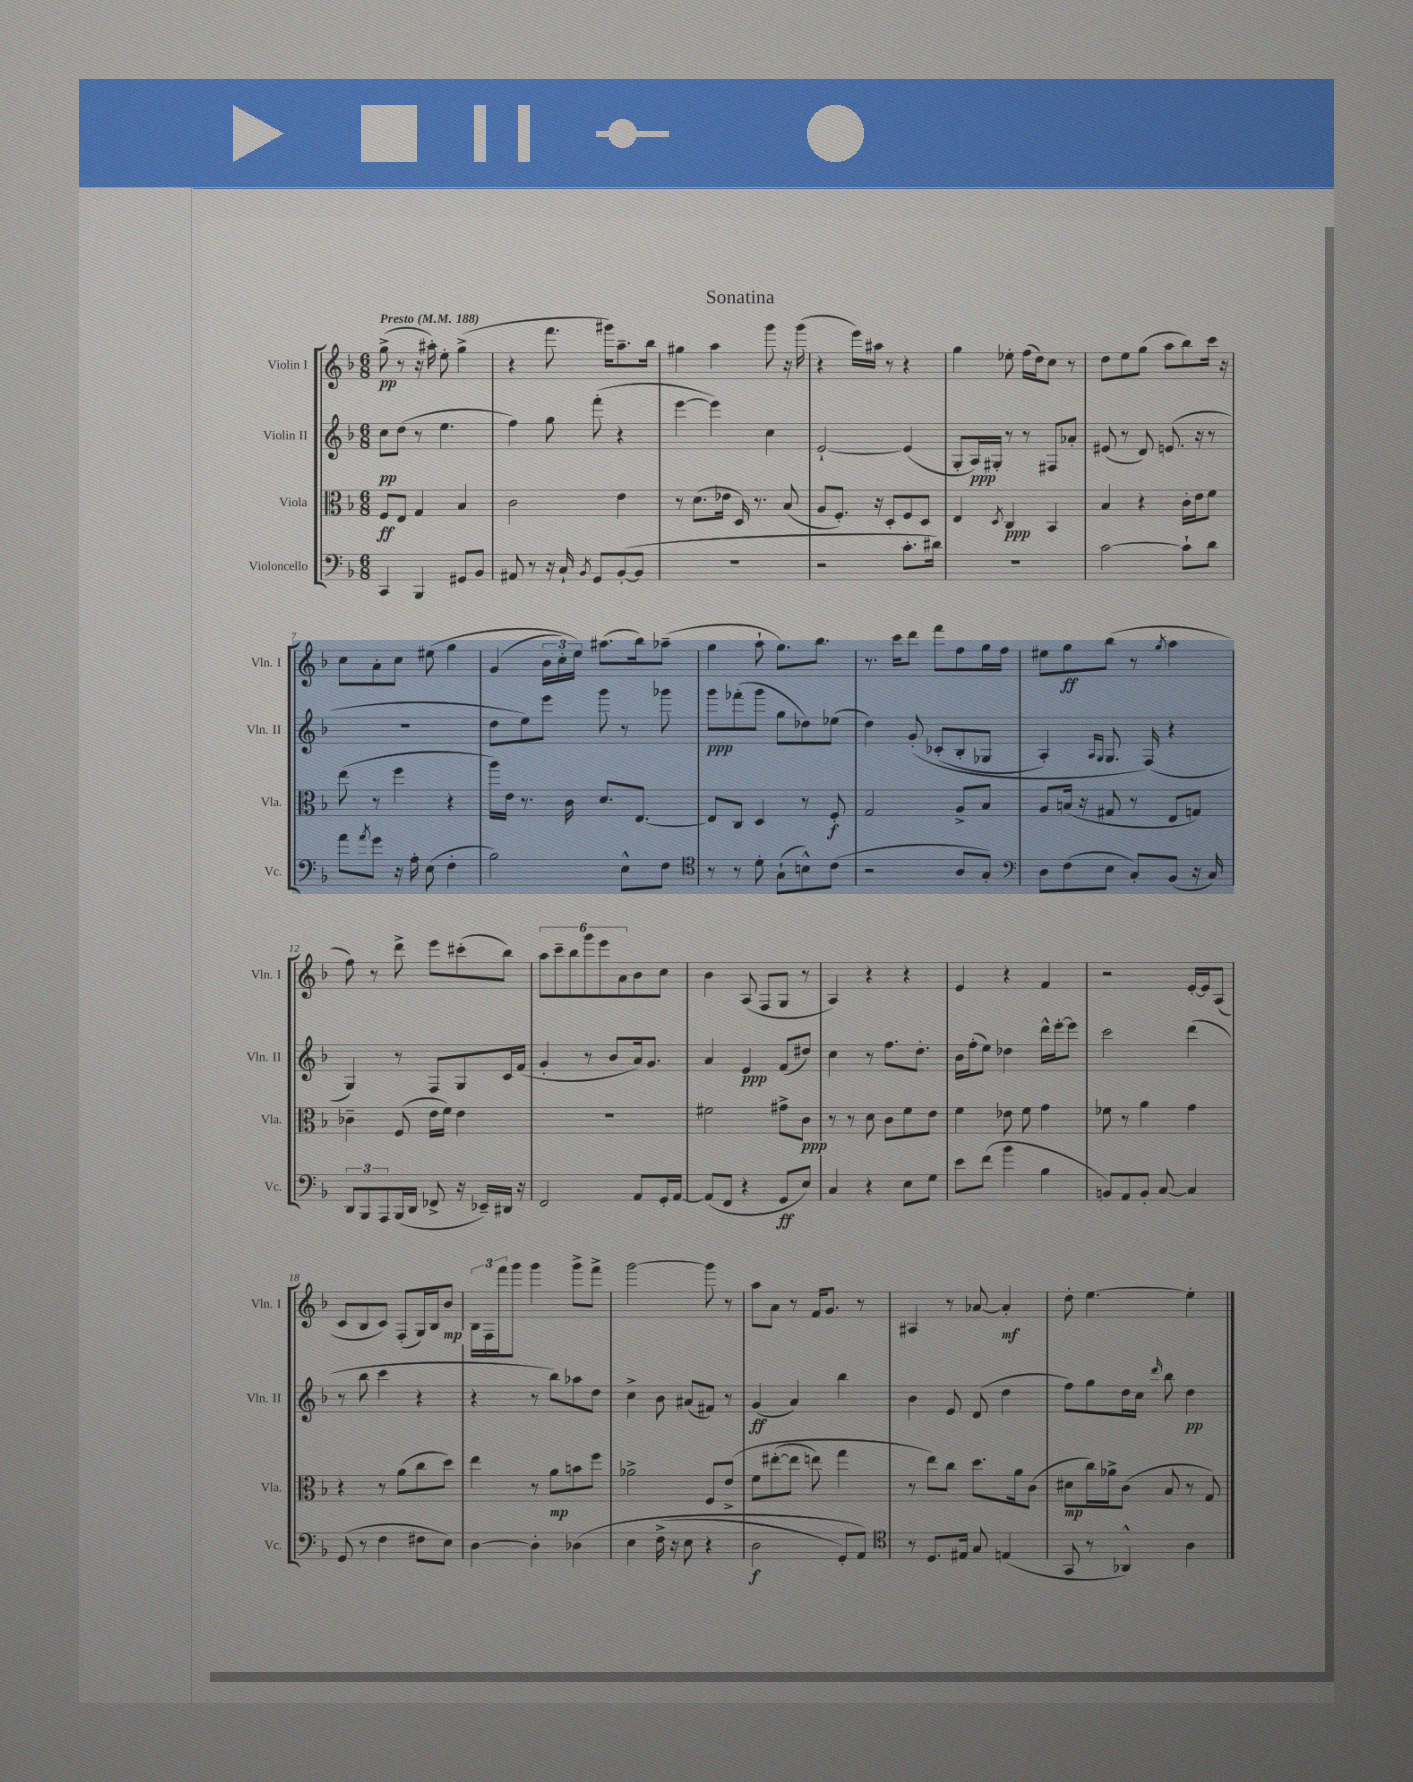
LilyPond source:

\header { title = "Sonatina" }
<<
\new StaffGroup <<
\new Staff = "s0" \with { instrumentName = "Violin I" shortInstrumentName = "Vln. I" } {
    \clef treble \key f \major \numericTimeSignature \time 6/8 \tempo "Presto" 4 = 188
    g''8->\pp( r8 r16 ais''16-.) e''8-. g''4->( |
    r4 f'''8. gis'''16) a''8.-- bes''16 |
    gis''4 a''4 g'''8 r16 g'''16( |
    r4 e'''16) ais''16 r8 r4 |
    g''4 ees''8-. f''16( d''16) c''8 r8 |
    d''8 e''8 g''8( a''8 bes''8) c'''16 r16 |
    c''8 a'8-. c''8 eis''8\( g''4 |
    g'4( \tuplet 3/2 { bes'16 c''16-.) e''16\) } ais''8.( bes''16) aes''8--( |
    g''4 a''8-! g''8.) bes''8. |
    r8. c'''16 d'''8 f'''8 f''8 g''16 f''16 |
    eis''8 g''8\ff bes''8( r8 \acciaccatura { g''8 } a''4 |
    f''8) r8 d'''8-> e'''8 cis'''8-.( bes''8) |
    \tuplet 6/4 { a''8 c'''8-- bes''8 g'''8 e'''8 a'8 } bes'8 c''8 |
    bes'4 a8( f8 g8 r8 |
    a4) r4 r4 |
    e'4 r4 f'4 |
    r2 e'16~-. e'16 a8( |
    c'8 bes8 c'8) f8-.( g16) bes16 bes'8\mp |
    \tuplet 3/2 { bes16 f16 f'''16 } g'''8 g'''4 g'''8-> f'''8-> |
    g'''2~ g'''8 r8 |
    a''8 a'8 r8 f'16 g'8. r8 |
    ais4 r8 aes'8~ aes'4-.\mf |
    d''8-. e''4.~ e''4-. \bar "|." |
}
\new Staff = "s1" \with { instrumentName = "Violin II" shortInstrumentName = "Vln. II" } {
    \clef treble \key f \major \numericTimeSignature \time 6/8
    c''8\pp d''8( r8 e''4. |
    f''4) g''8 f'''8-.( r4 |
    e'''4~ e'''4) c''4 |
    e'2~-! e'4( |
    g8-. a16\ppp) gis16-. r8 r8 fis8 aes'8-. |
    eis'8( r8 d'8) e'8.( r16 r8 |
    R2. |
    d''8 e''8) e'''8 g'''8 r8 ges'''8 |
    g'''8\ppp fes'''8-.( g'''8 g''8 des''8) ees''8( |
    d''4) g'8-.\( ces'8-.( bes8-. ges8 |
    a4-.) \grace { a16 g16 } g8. f16(\) r4 |
    g4) r8 f8 g8 c'16 f'16( |
    g'4-. r8 bes'8 a'16) g'8. |
    a'4 e'4\ppp f'8( dis''8) |
    c''4 r8 f''8. d''8.-. |
    bes'16 f''16-.( e''8) des''4 d'''16-^ e'''16~-. e'''8 |
    c'''2 d'''4( |
    r8 bes''8 c'''4 r4 |
    r4 r8 bes''8) aes''8 d''8 |
    c''4-> bes'8 ais'8( fis'8) r8 |
    g'4\ff( a'4) bes''4 |
    bes'4 e'8 d'8( d''4 |
    f''8) g''8 d''16 c''16 \grace { d'''16 } bes''8 d''4\pp \bar "|." |
}
\new Staff = "s2" \with { instrumentName = "Viola" shortInstrumentName = "Vla." } {
    \clef alto \key f \major \numericTimeSignature \time 6/8
    f8\ff e8 g4 bes4 |
    c'2 e'4 |
    r8 d'8.( ees'16 d16) r8. bes8( |
    a8 f8.-.) r16 d8-. f8 d8 |
    e4 \acciaccatura { d8 } c4\ppp bes,4 |
    bes4 r4 c'16-. e'16 f'8 |
    e''8( r8 f''4 r4 |
    a''16) e'16 r8. c'16 d'8. e8.~ |
    e8 c8 d4 r8 f8-.\f |
    g2 a8-> bes8 |
    a8 b16( r16 gis8 r8 e8 g8) |
    ces'4-- f8( e'16 f'16) e'4 |
    R2. |
    fis'2 gis'8-> c'8\ppp |
    r8 r8 d'8 c'8 f'8 e'8 |
    f'4 ees'8 f'8 g'4 |
    fes'8 r8 a'4 g'4 |
    r4 r8 a'8( c''8 d''8) |
    e''4 r8 a'8\mp b'8 f''8 |
    aes'2-> f8 e'8->\( |
    f'8 eis''8~-.( eis''8 e''8) g''4 |
    r8 e''8\) c''8 d''8. a'16 c'8( |
    dis'8\mp c''16) aes'16-> c'8( bes8 r8 g8) \bar "|." |
}
\new Staff = "s3" \with { instrumentName = "Violoncello" shortInstrumentName = "Vc." } {
    \clef bass \key f \major \numericTimeSignature \time 6/8
    c,4 bes,,4 gis,8 bes,8 |
    ais,8 r8 r16 c16-! \acciaccatura { bes,8 } g,8 bes,8~-.( bes,8 |
    R2. |
    r2 c'8.-. dis'16) |
    r2. |
    c'2~ c'8-! d'8 |
    a'8 \acciaccatura { a'8 } g'8 r16 a16-. e8( f4-. |
    bes2) e8-^ f8 |
    \clef tenor r8 r8 d'8-. g8-!( b8-^) c'8( |
    r2 a8 g8-.) |
    \clef bass d8 f8( e8 c8-.) bes,8( r16 c16) |
    \tuplet 3/2 { d,8 bes,,8 a,,8 } bes,,16( d,16 fes,8-> r16 ees,16--) dis,16 r16 |
    f,2 a,8 g,16-. a,16~ |
    a,8( f,8 r4 g,8\ff e8) |
    c4 r4 e8 g8 |
    e'8 f'8( bes'4 bes4 |
    b,8) a,8 b,8-. c8~ c4 |
    g,8( r8 f4 fis8 e8) |
    d4~ d4-. des4\( |
    e4 f16->( r16 e8 r4 |
    d2\f g,8-.) a,8\) |
    \clef tenor r8 d8. eis16 g8 e4( |
    g,8 r8 aes,4-^) a4 \bar "|." |
}
>>
>>
